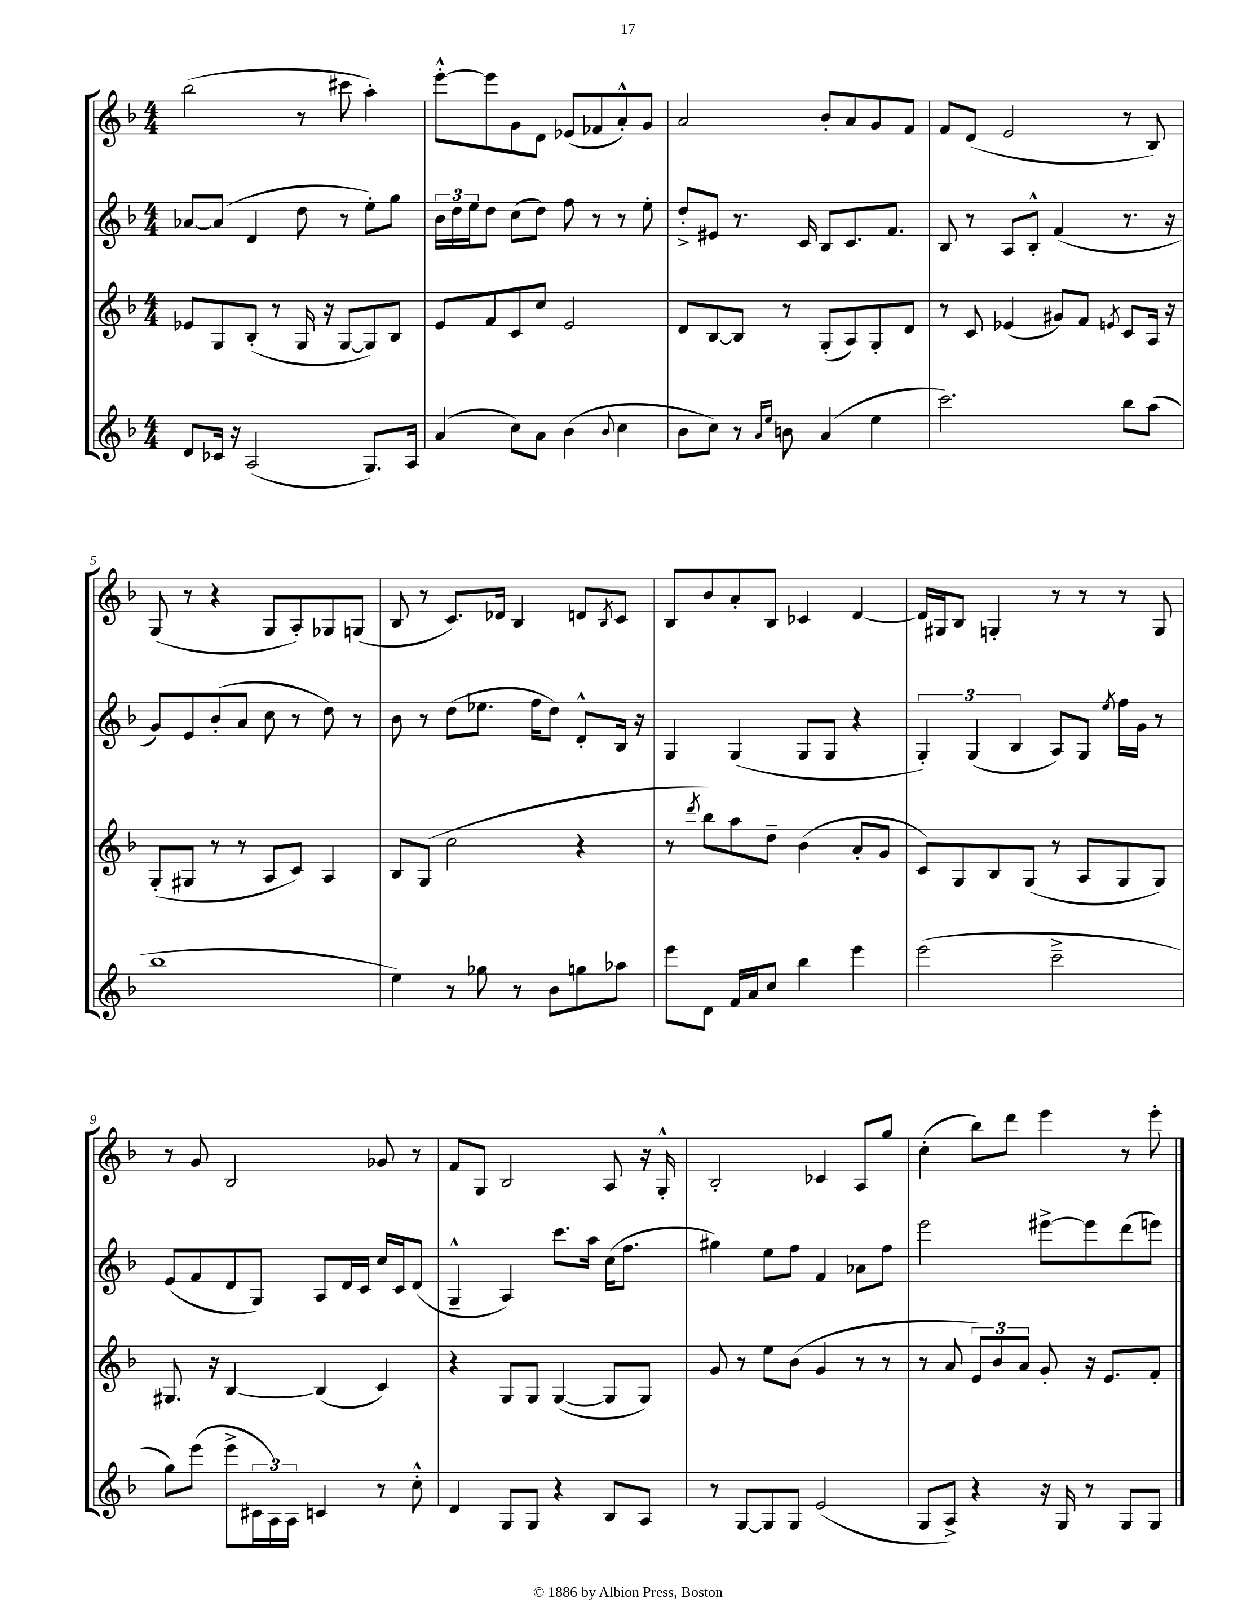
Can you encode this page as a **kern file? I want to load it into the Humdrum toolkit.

**kern	**kern	**kern	**kern
*staff4	*staff3	*staff2	*staff1
*clefG2	*clefG2	*clefG2	*clefG2
*k[b-]	*k[b-]	*k[b-]	*k[b-]
*M4/4	*M4/4	*M4/4	*M4/4
8d	8e-	[8a-	(2bb-
16c-	8G	(8a-]	.
16r	.	.	.
(2A	(8B-'	4d	.
.	8r	.	.
.	16G	8dd	8r
.	16r	.	.
.	[8G	8r	8ccc#
8.G)	8G])	8ee')	4aa')
.	8B-	8gg	.
16A	.	.	.
=	=	=	=
(4a	8e	24b-	[8eee'^^
.	.	24dd	.
.	.	24ee	.
.	8f	8dd	8eee]
8cc)	8c	(8cc	8g
8a	8cc	8dd)	8d
(4b-	2e	8ff	(8e-
.	.	8r	8f-
8qqb-	.	.	.
4cc	.	8r	8a'^^)
.	.	8ee'	8g
=	=	=	=
8b-	8d	8dd'^	2a
8cc)	[8B-	8e#	.
8r	8B-]	8.r	.
16qqa	.	.	.
16qqee	.	.	.
8b	8r	.	.
.	.	16c	.
(4a	(8G'	8B-	8b-'
.	8A)	8.c	8a
4ee	8G'	.	8g
.	.	8.f	.
.	8d	.	8f
=	=	=	=
2.ccc)	8r	8B-	8f
.	8c	8r	(8d
.	(4e-	8A	2e
.	.	8B-'^^	.
.	8g#)	(4f	.
.	8f	.	.
.	8qe	.	.
8bb-	8c	8.r	8r
(8aa	16A	.	8B-)
.	16r	16r	.
=	=	=	=
1bb-	(8G'	8g)	(8G
.	8G#	8e	8r
.	8r	(8b-'	4r
.	8r	8a	.
.	8A	8cc	8G
.	8c)	8r	8A')
.	4A	8dd)	8G-
.	.	8r	(8G
=	=	=	=
4ee)	8B-	8b-	8B-
.	(8G	8r	8r
8r	2cc	(8dd	8.c)
8gg-	.	8.ee-	.
.	.	.	16d-
8r	.	.	4B-
.	.	16ff	.
8b-	.	8dd)	.
8gg	4r	8d'^^	8d
.	.	.	8qB-
8aa-	.	16B-	8c
.	.	16r	.
=	=	=	=
8eee	8r	4G	8B-
.	8qddd	.	.
8d	8bb-)	.	8b-
16f	8aa	(4G	8a'
16a	.	.	.
8cc	8dd~	.	8B-
4bb-	(4b-	8G	4c-
.	.	8G	.
4eee	8a'	4r	[4d
.	8g	.	.
=	=	=	=
(2eee	8c)	6G')	16d]
.	.	.	16G#
.	8G	.	8B-
.	.	(6G	.
.	8B-	.	4G'
.	.	6B-	.
.	(8G	.	.
2ccc~^	8r	8A)	8r
.	8A	8G	8r
.	.	8qee	.
.	8G	16ff	8r
.	.	16g	.
.	8G)	8r	8G
=	=	=	=
8gg)	8.G#	(8e	8r
(8eee	.	8f	8g
.	16r	.	.
8eee^	[4B-	8d	2B-
24c#	.	8G)	.
24A)	.	.	.
24A	.	.	.
4c	(4B-]	8A	.
.	.	16d	.
.	.	16c	.
8r	4c)	16cc	8g-
.	.	16c	.
8cc'^^	.	(8d	8r
=	=	=	=
4d	4r	4G~^^	8f
.	.	.	8G
8G	8G	4A)	2B-
8G	8G	.	.
4r	([4G	8.ccc	.
.	.	16aa	.
8B-	8G]	(16cc	8A
.	.	8.ff	.
8A	8G)	.	16r
.	.	.	16G'^^
=	=	=	=
8r	8g	4gg#)	2B-'
[8G	8r	.	.
8G]	8ee	8ee	.
8G	(8b-	8ff	.
(2e	4g	4f	4c-
.	8r	8a-	8A
.	8r	8ff	8gg
=	=	=	=
8G	8r	2eee	(4cc'
8A^)	8a	.	.
4r	12e)	.	8bb-)
.	12b-	.	.
.	.	.	8ddd
.	12a	.	.
16r	8g'	[8eee#^	4eee
16G	.	.	.
8r	16r	8eee#]	.
.	8.e	.	.
8G	.	(8ddd	8r
8G	8f'	8eee)	8eee'
==	==	==	==
*-	*-	*-	*-
